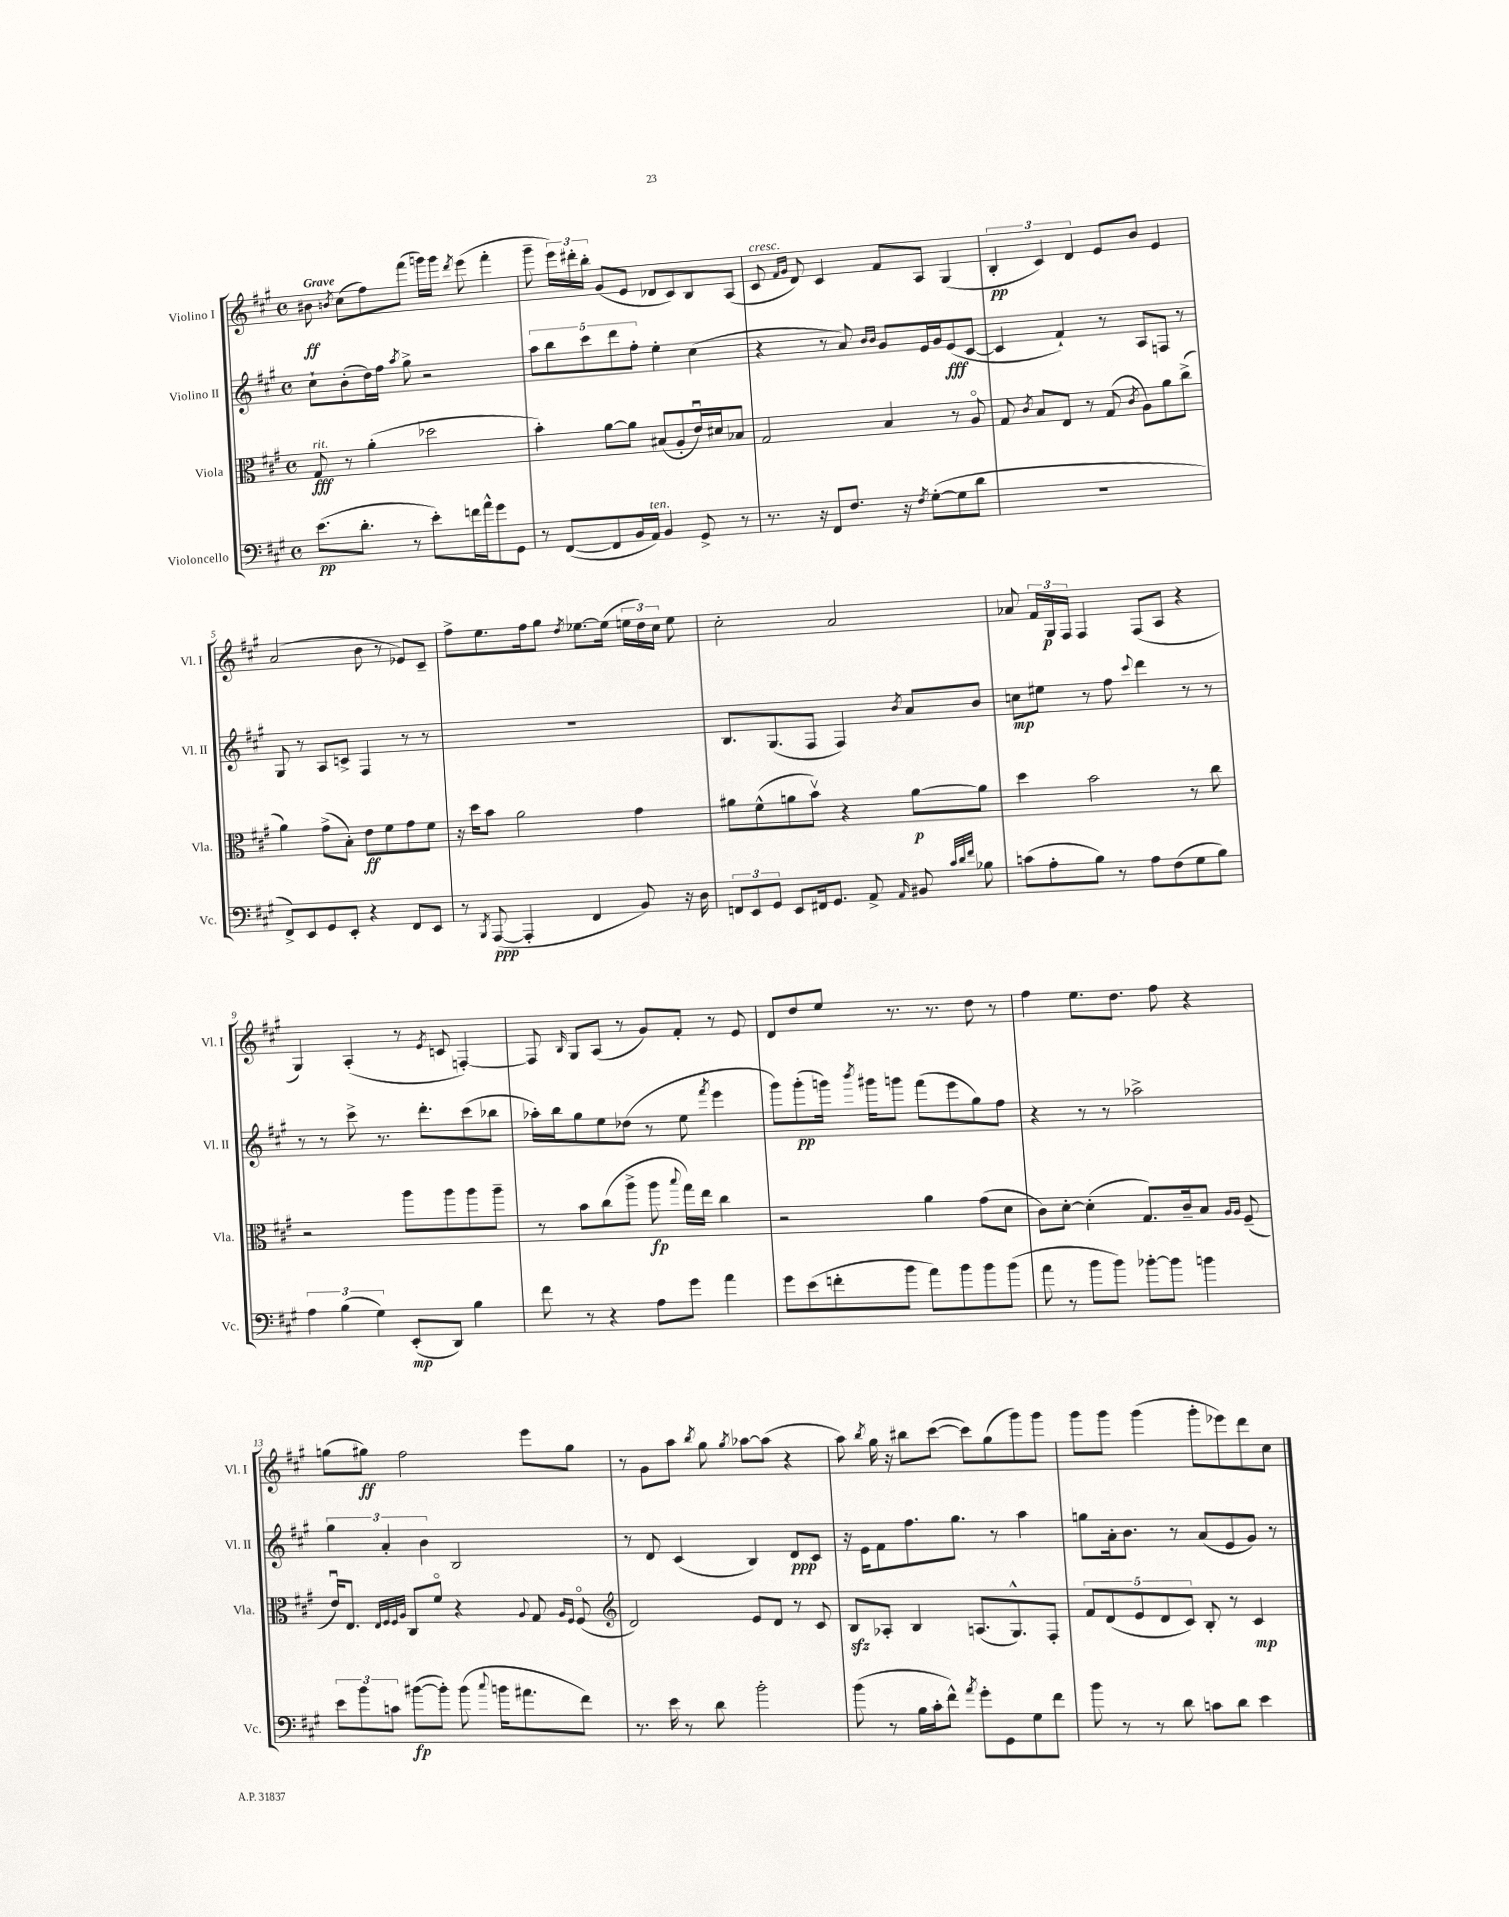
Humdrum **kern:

**kern	**kern	**kern	**kern
*staff4	*staff3	*staff2	*staff1
*clefF4	*clefC3	*clefG2	*clefG2
*k[f#c#g#]	*k[f#c#g#]	*k[f#c#g#]	*k[f#c#g#]
*M4/4	*M4/4	*M4/4	*M4/4
*met(c)	*met(c)	*met(c)	*met(c)
(8.e	8G#	8cc#`	8b#
.	.	.	8qb
.	8r	(8b'	(8cc#
8.d'	.	.	.
.	(4a'	16dd)	8ff#)
.	.	16ff#	.
.	.	8qaa	.
8r	.	8gg#^	(8fff#
8e')	2dd-	2r	16ggg)
.	.	.	16ggg
.	.	.	8qddd
16f	.	.	(8eee
16a^^	.	.	.
8g#	.	.	4fff#'
8GG#	.	.	.
=	=	=	=
8r	4b')	10aa	8ggg#~
.	.	10bb	.
([8FF#	.	.	24eee)
.	.	.	24ddd#'
.	.	10ccc#	.
.	.	.	24bb'
8FF#]	[8a	.	(8g#
.	.	10ddd	.
16BB	8a]	.	8e
.	.	10ff#'	.
16AA)	.	.	.
4BB	(8B#	4ee'	8d-
.	8A'	.	8c#)
8GG#^	16eu)	(4cc#	8B
.	16d#	.	.
8r	8B-	.	(8A
=	=	=	=
8.r	2G#	4r	8c#
.	.	.	16qqf#
.	.	.	16qqg#
.	.	.	8d)
16r	.	.	.
8FF#	.	8r	4c#
8.F#	.	8a)	.
.	.	16qqb	.
.	.	16qqb	.
.	4B	8g#	8f#
16r	.	.	.
8qF#	.	.	.
([8G#'	.	16e	8A
.	.	16g#	.
8G#]	8r	(8e	(4G#
8d	8Ao	[8c#	.
=	=	=	=
1r	8G#	4c#]	6B'
.	8qc#	.	.
.	8B	.	.
.	.	.	6c#)
.	8E	4f#`)	.
.	.	.	6d
.	8r	.	.
.	(8G#	8r	8e
.	8qc#	.	.
.	8A)	8A	8b
.	8a	8F	4e
.	(8cc#^	8r	.
=	=	=	=
8FF#^)	4a)	8G#	(2a
8EE	.	8r	.
8GG#	(8g#^	8A	.
8EE'	8B')	8c^	.
4r	8e	4F#	8b
.	8f#	.	8r
8FF#	8g#	8r	8e-)
8EE	8f#	8r	8c#~
=	=	=	=
8r	16r	1r	8ff#^
.	16dd	.	.
8qBBB	.	.	.
([8AAA	8b	.	8.ee
4AAA']	2a	.	.
.	.	.	16ff#
.	.	.	8gg#
.	.	.	8qdd
4FF#	.	.	[8.ee-
.	.	.	(16ee-]
8BB)	4g#	.	24ee
.	.	.	24dd)
.	.	.	24cc#
16r	.	.	8ee
16D	.	.	.
=	=	=	=
12FF	8a#	8.B	2cc#'
12EE	.	.	.
.	(8f#^^	.	.
12GG#	.	.	.
.	.	(8.G#	.
8EE	8a	.	.
16FF#	8bv)	8F#	.
8.GG#	.	.	.
.	4r	4F#)	2a
8AA^	.	.	.
16qqAA	.	8qb	.
8BB#	[8a	8a	.
32qqc#	.	.	.
32qqd	.	.	.
32qqf#	.	.	.
8B-	8a]	8b	.
=	=	=	=
(8c	4dd	8cc	8a-
8A'	.	8ee#	24f#
.	.	.	24G#
.	.	.	24F#
8B)	2b	8r	4F#
8r	.	8ff#	.
.	.	8qqccc#	.
8A	.	4ddd	(8F#
(8F#	.	.	8A
8G#	8r	8r	4r
8B)	8cc#	8r	.
=	=	=	=
6A	2r	8r	4G#)
.	.	8r	.
(6B	.	.	.
.	.	8ccc#^	(4A'
6G#)	.	.	.
.	.	8.r	.
(8EE'	8aa	.	8r
.	.	8.ddd'	.
.	.	.	8qe
8DD)	8aa	.	8c
4B	8aa	(8ccc#	[4F')
.	8aa~	8bb-	.
=	=	=	=
8f#	8r	16aa-')	8F]
.	.	16bb	.
.	.	.	16qqB
8r	8b	8gg#	8G#
4r	(8cc#	8ee	(8A
.	8aa^	(8dd-	8r
8A	8aa	8r	8g#)
.	8qqbb	.	.
8g#	16gg#)	8ee	8f#'
.	16ee	.	.
.	.	8qfff#	.
4a	4cc#	4eee	8r
.	.	.	8e
=	=	=	=
8g#	2r	8ggg#)	8d
(8e	.	(8ggg#'	8dd
8f'	.	16ggg)	8ee
.	.	8qbbb	.
.	.	16ggg#	.
8b	.	8ggg	8.r
8a)	4a	(8fff#	.
.	.	.	8.r
8b	.	8eee	.
8b	(8g#	8gg#)	8dd
(8b	8d	8ff#	8r
=	=	=	=
8a	8c#)	4r	4ff#
8r	[8d'	.	.
8b	(4d']	8r	8.ee
8b)	.	8r	.
.	.	.	8.dd
[8b-'	8.G#)	2aa-^	.
8b-]	.	.	8ff#
.	16c#~	.	.
4b	8B	.	4r
.	16qqA	.	.
.	16qqA	.	.
.	(8F#~	.	.
=	=	=	=
12e	16eu)	6gg#	(8gg
.	8.E	.	.
12b	.	.	.
.	.	.	8gg#)
12c	.	6a'	.
.	32qqE	.	.
.	32qqF#	.	.
.	32qqF#	.	.
.	32qqA	.	.
([8b#	8C#	.	2ff#
.	.	6b	.
8b#'])	8f#o	.	.
(8b#	4r	2B	.
8qqcc#	.	.	.
16b	.	.	.
8.a#	.	.	.
.	8qqA	.	.
.	8G#	.	8eee
.	16qqA	.	.
.	16qqF#	.	.
8f#)	(8F#o	.	8gg#
=	=	=	=
*	*clefG2	*	*
8.r	2d)	8r	8r
.	.	8d	8g#
16e	.	.	.
8r	.	(4c#	8aa
.	.	.	8qbb
8d	.	.	8gg#
.	.	.	8qgg#
2b'	8e	4B)	[8aa-
.	8d	.	(8aa-]
.	8r	8d	4r
.	8c#	8c#	.
=	=	=	=
(8b	8B	16r	8aa)
.	.	16e	.
.	.	.	8qbb
8r	8A-'	8f#	16gg#
.	.	.	16r
16B	4B	8.ff#	8bb#
16c#'	.	.	.
8f#^^)	.	.	([8ccc#
.	.	8.gg#	.
8qa	.	.	.
8g#'	(8.A	.	8ccc#])
8GG#	.	8r	(8gg#
.	8.G#^^)	.	.
8G#	.	4aa	8ggg#)
8f#	8F#'	.	8ggg#
=	=	=	=
8b	10f#	8gg	8ggg#
.	(10d	.	.
8r	.	16a'	8ggg#
.	.	8.b	.
.	10e	.	.
8r	.	.	(4ggg#
.	10d	.	.
8d	.	8r	.
.	10c#)	.	.
8c	8B'	(8a	8ggg#'
8d	8r	8e	8eee-)
4e	4c#	8g#)	8ddd
.	.	8r	8cc#
==	==	==	==
*-	*-	*-	*-
